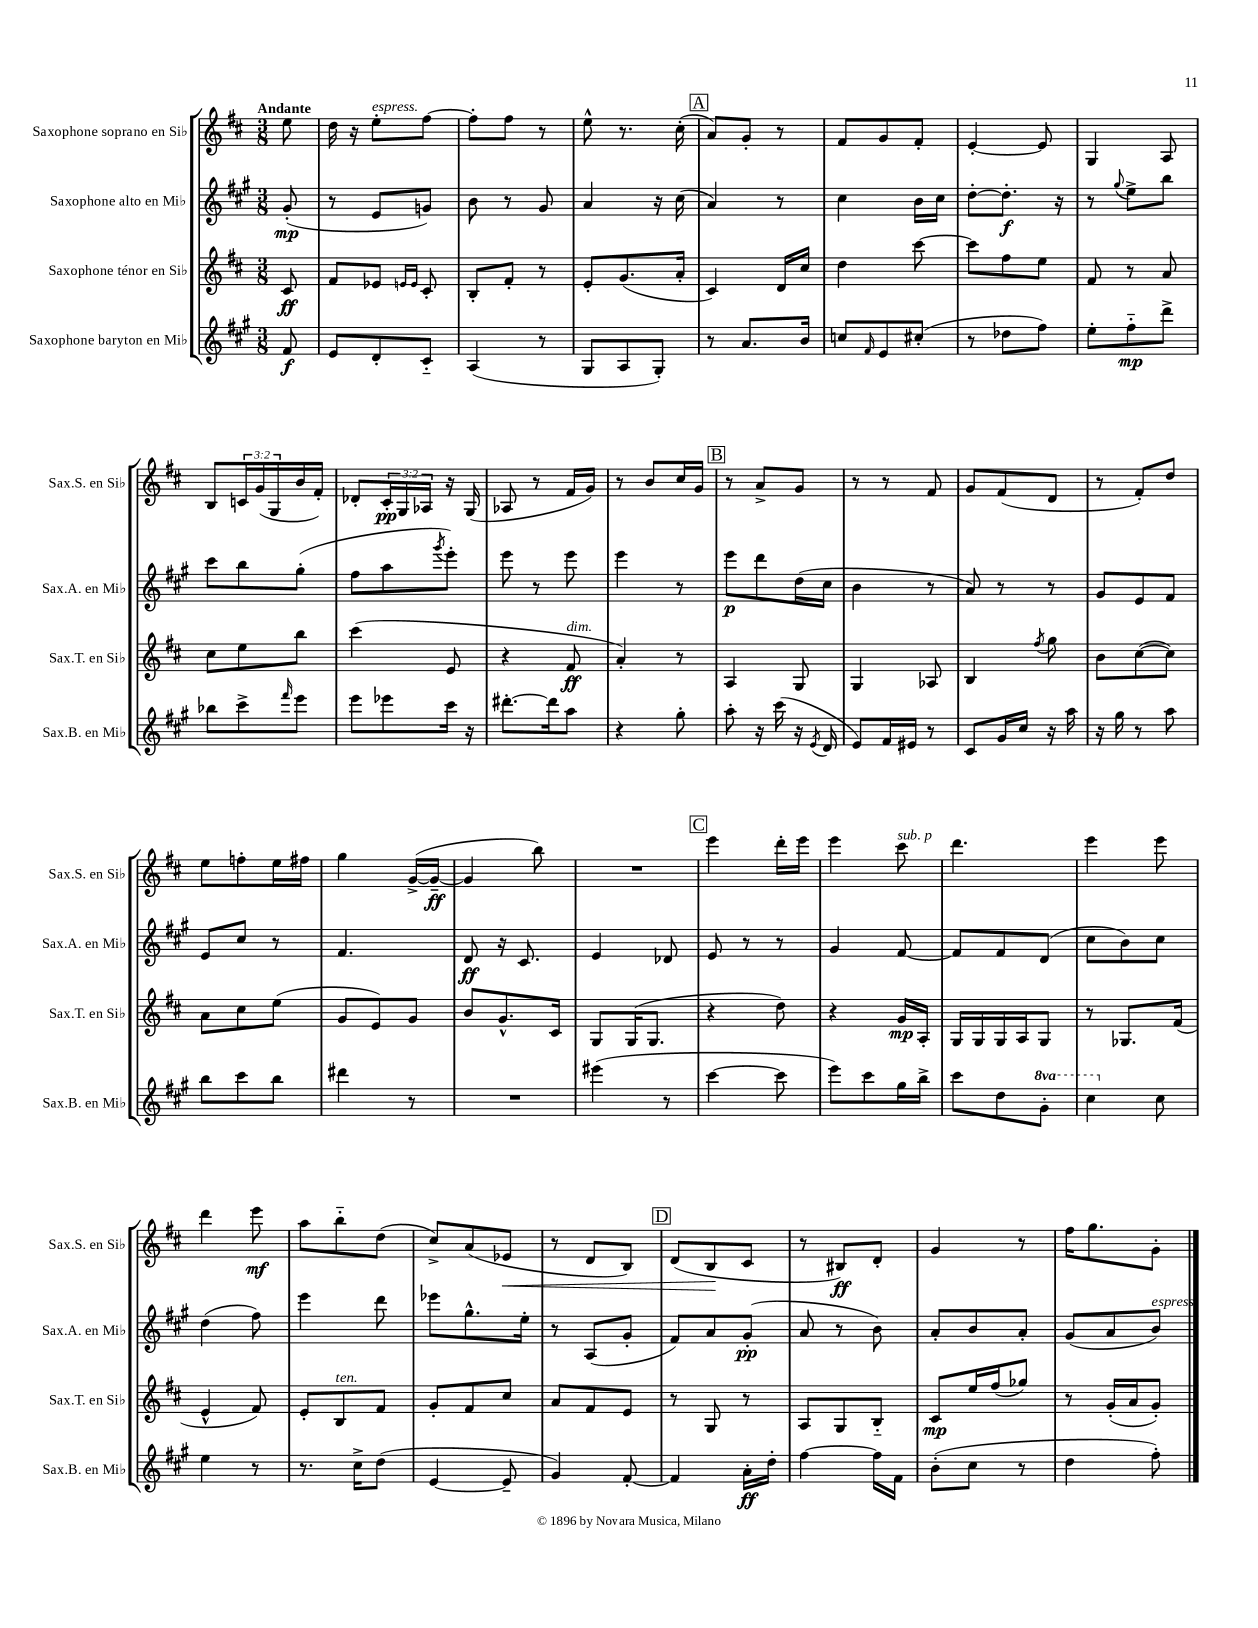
<<
\new StaffGroup <<
\new Staff = "s0" \with { instrumentName = "Saxophone soprano en Sib" shortInstrumentName = "Sax.S. en Sib" } {
    \clef treble \key d \major \numericTimeSignature \time 3/8 \override Staff.TupletNumber.text = #tuplet-number::calc-fraction-text \partial 8 \tempo "Andante"
    e''8 |
    d''16 r16 e''8-.^\markup { \italic "espress." } fis''8~ |
    fis''8-. fis''8 r8 |
    e''8-^ r8. cis''16-.( |
    \mark \markup { \box "A" } a'8) g'8-. r8 |
    fis'8 g'8 fis'8-. |
    e'4~-. e'8 |
    g4 a8 |
    b8 \tuplet 3/2 { c'16 g'16( g16 } b'16 fis'16-.) |
    des'8-. \tuplet 3/2 { cis'16-.\pp g16 aes16 } r16 g16( |
    aes8 r8 fis'16 g'16) |
    r8 b'8 cis''16 g'16 |
    \mark \markup { \box "B" } r8 a'8-> g'8 |
    r8 r8 fis'8 |
    g'8 fis'8( d'8 |
    r8 fis'8-.) d''8 |
    e''8 f''8-. e''16 fis''16 |
    g''4 g'16~->( g'16~--\ff |
    g'4 b''8) |
    R4. |
    \mark \markup { \box "C" } e'''4 d'''16-. e'''16 |
    e'''4 cis'''8^\markup { \italic "sub. p" } |
    d'''4. |
    e'''4 e'''8 |
    d'''4 e'''8\mf |
    a''8 b''8-_ d''8( |
    cis''8->) a'8( ees'8\< |
    r8 d'8 b8) |
    \mark \markup { \box "D" } d'8( b8\! cis'8 |
    r8 bis8\ff) d'8-. |
    g'4 r8 |
    fis''16 g''8. g'8-. \bar "|." |
}
\new Staff = "s1" \with { instrumentName = "Saxophone alto en Mib" shortInstrumentName = "Sax.A. en Mib" } {
    \clef treble \key a \major \numericTimeSignature \time 3/8 \partial 8
    gis'8-.\mp( |
    r8 e'8 g'8) |
    b'8 r8 gis'8 |
    a'4 r16 cis''16( |
    \mark \markup { \box "A" } a'4) r8 |
    cis''4 b'16 cis''16 |
    d''8~-. d''8.-.\f r16 |
    r8 \appoggiatura { gis''8 } e''8-> b''8 |
    cis'''8 b''8 gis''8-.( |
    fis''8 a''8 \acciaccatura { gis'''8 } e'''8-.) |
    e'''8 r8 e'''8 |
    e'''4 r8 |
    \mark \markup { \box "B" } e'''8\p d'''8 d''16( cis''16 |
    b'4 r8 |
    a'8) r8 r8 |
    gis'8 e'8 fis'8 |
    e'8 cis''8 r8 |
    fis'4. |
    d'8\ff r16 cis'8. |
    e'4 des'8 |
    \mark \markup { \box "C" } e'8 r8 r8 |
    gis'4 fis'8~ |
    fis'8 fis'8 d'8( |
    cis''8 b'8) cis''8 |
    d''4( fis''8) |
    e'''4 d'''8 |
    ees'''8 gis''8.-^ e''16-. |
    r8 a8( gis'8-. |
    \mark \markup { \box "D" } fis'8) a'8 gis'8-.\pp( |
    a'8 r8 b'8) |
    a'8-. b'8 a'8-. |
    gis'8( a'8 b'8^\markup { \italic "espress." }) \bar "|." |
}
\new Staff = "s2" \with { instrumentName = "Saxophone ténor en Sib" shortInstrumentName = "Sax.T. en Sib" } {
    \clef treble \key d \major \numericTimeSignature \time 3/8 \partial 8
    cis'8\ff |
    fis'8 ees'8 \grace { e'16 e'16 } cis'8-. |
    b8-. fis'8-. r8 |
    e'8-. g'8.( a'16-. |
    \mark \markup { \box "A" } cis'4) d'16 cis''16 |
    d''4 cis'''8~ |
    cis'''8 fis''8 e''8 |
    fis'8 r8 a'8 |
    cis''8 e''8 b''8 |
    cis'''4( e'8 |
    r4 fis'8\ff^\markup { \italic "dim." } |
    a'4-.) r8 |
    \mark \markup { \box "B" } a4 g8 |
    g4 aes8 |
    b4 \acciaccatura { fis''8 } g''8 |
    b'8 cis''8~( cis''8) |
    a'8 cis''8 e''8( |
    g'8 e'8) g'8 |
    b'8 g'8.-^ cis'16 |
    g8 g16( g8. |
    \mark \markup { \box "C" } r4 d''8) |
    r4 g'16\mp a16-. |
    g16 g16 g16 a16 g8 |
    r8 ges8. fis'16( |
    e'4-^ fis'8) |
    e'8-. b8^\markup { \italic "ten." } fis'8 |
    g'8-. fis'8 cis''8 |
    a'8 fis'8 e'8 |
    \mark \markup { \box "D" } r8 g8 r8 |
    a8 g8 b8-_ |
    cis'8\mp e''16 fis''16( ges''8) |
    r8 g'16-.( a'16 g'8-.) \bar "|." |
}
\new Staff = "s3" \with { instrumentName = "Saxophone baryton en Mib" shortInstrumentName = "Sax.B. en Mib" } {
    \clef treble \key a \major \numericTimeSignature \time 3/8 \set Staff.ottavationMarkups = #ottavation-simple-ordinals \partial 8
    fis'8\f |
    e'8 d'8-. cis'8-_ |
    a4( r8 |
    gis8 a8 gis8-.) |
    \mark \markup { \box "A" } r8 a'8. b'16 |
    c''8 \grace { fis'16 } e'8 cis''8-.( |
    r8 des''8 fis''8) |
    e''8-. fis''8-_\mp d'''8-> |
    bes''8 cis'''8-> \grace { fis'''16 } e'''8 |
    e'''8 ees'''8 cis'''16 r16 |
    dis'''8.~-. dis'''16 a''8 |
    r4 gis''8-. |
    \mark \markup { \box "B" } a''8-. r16 cis'''16( r16 \acciaccatura { e'8 } d'16 |
    e'8) fis'16 eis'16 r8 |
    cis'8 gis'16 cis''16 r16 a''16 |
    r16 gis''16 r8 a''8 |
    b''8 cis'''8 b''8 |
    dis'''4 r8 |
    R4. |
    eis'''4( r8 |
    \mark \markup { \box "C" } cis'''4~ cis'''8 |
    e'''8) cis'''8 gis''16 b''16-> |
    cis'''8 d''8 \ottava #1 gis''8-. |
    cis'''4 \ottava #0 cis''8 |
    e''4 r8 |
    r8. cis''16-> d''8( |
    e'4~ e'8-- |
    gis'4) fis'8~-. |
    \mark \markup { \box "D" } fis'4 a'16-.\ff d''16-. |
    fis''4~ fis''16 fis'16 |
    b'8-.( cis''8 r8 |
    d''4 fis''8-.) \bar "|." |
}
>>
>>
\layout { \context { \Score \remove "Bar_number_engraver" } }
